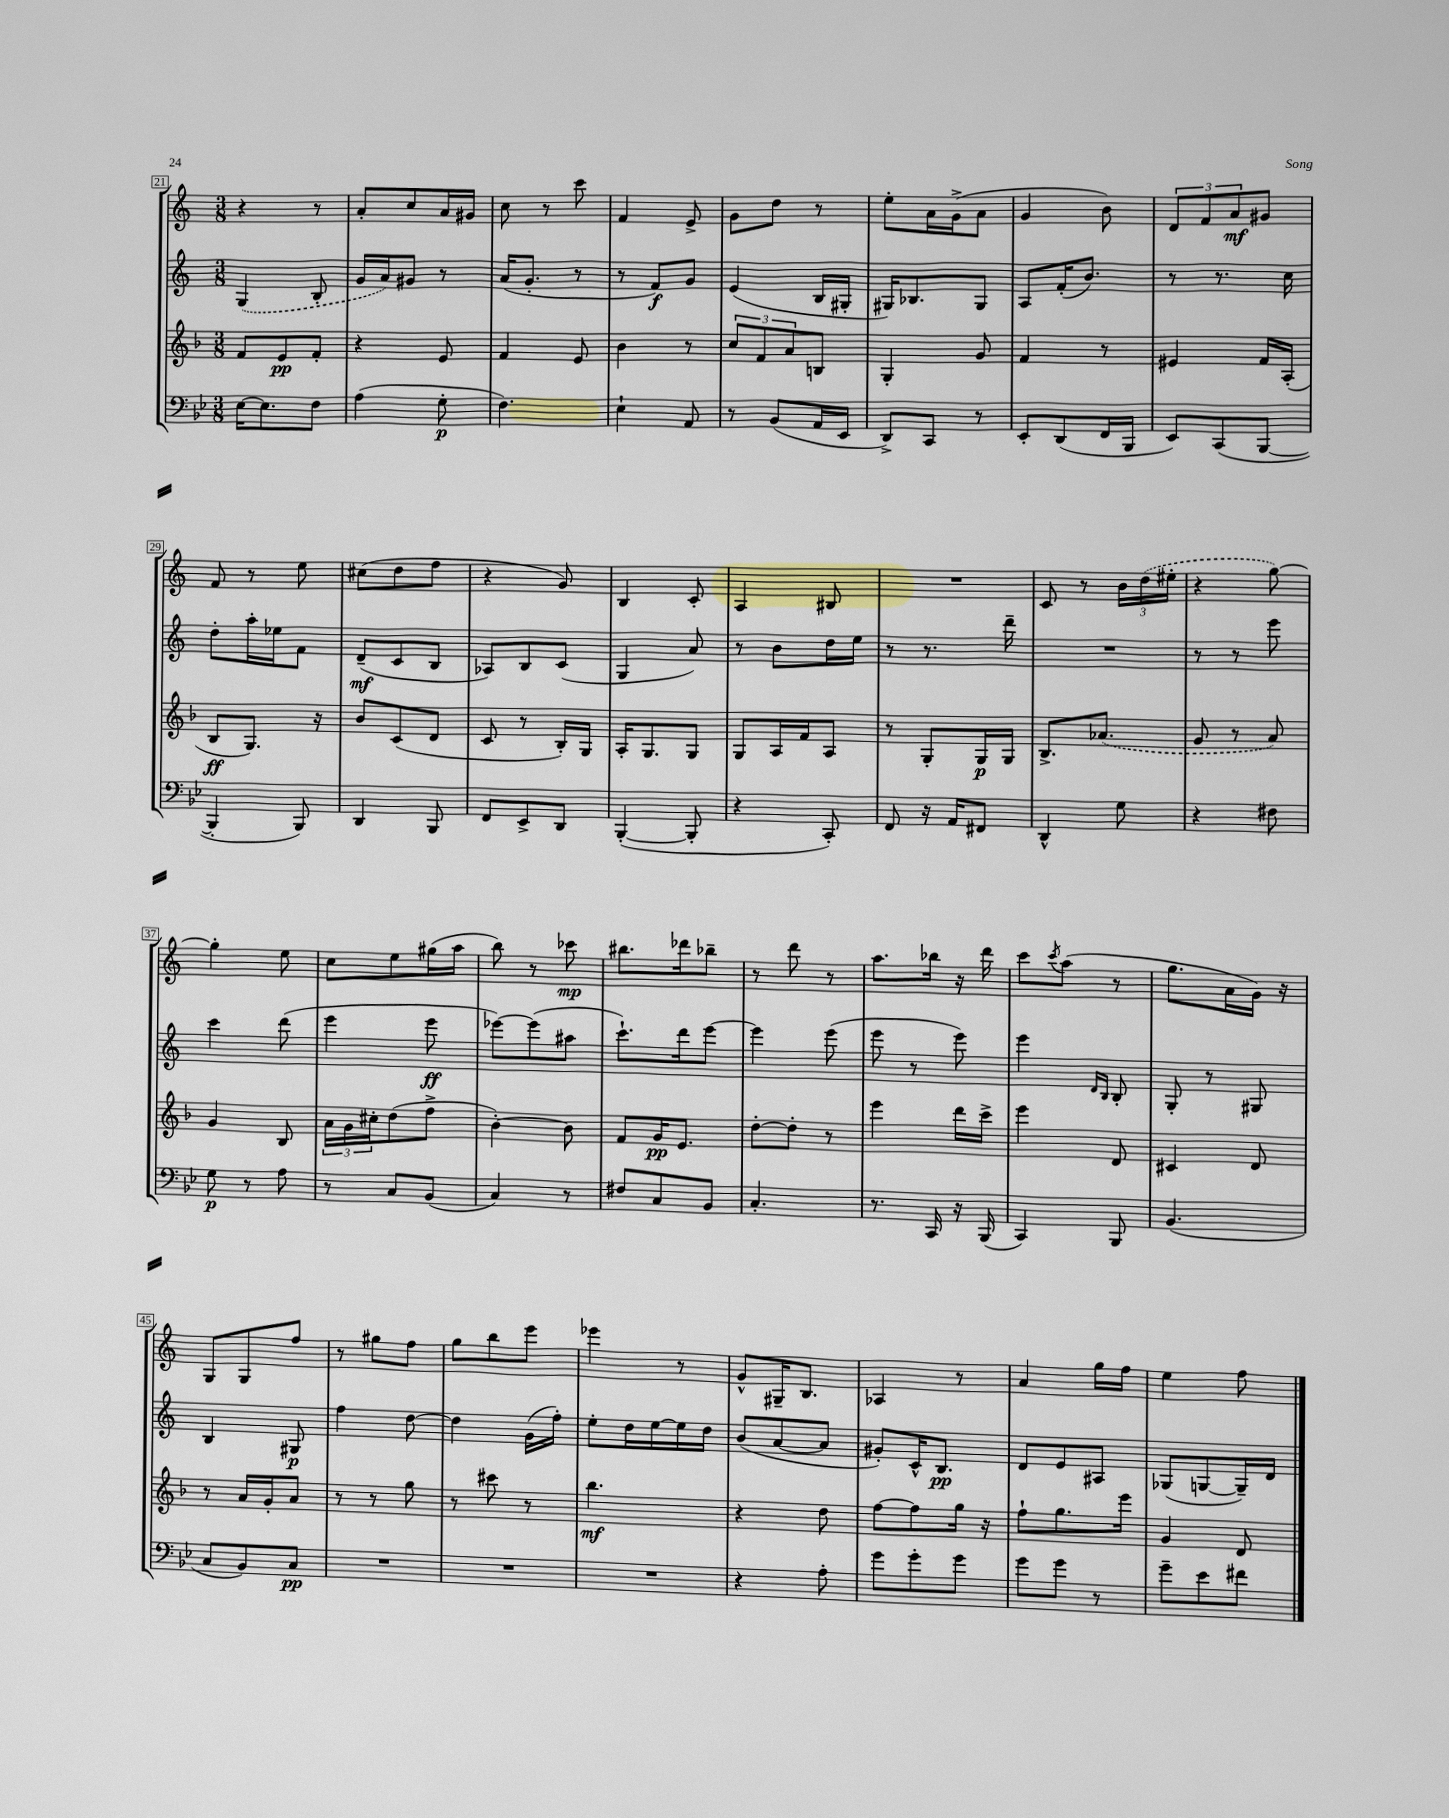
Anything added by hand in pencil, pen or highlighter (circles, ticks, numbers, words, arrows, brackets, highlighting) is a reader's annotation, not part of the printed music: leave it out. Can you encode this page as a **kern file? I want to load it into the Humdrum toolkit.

**kern	**dynam	**kern	**dynam	**kern	**dynam	**kern	**dynam
*part4	*part4	*part3	*part3	*part2	*part2	*part1	*part1
*staff4	*staff4	*staff3	*staff3	*staff2	*staff2	*staff1	*staff1
*clefF4	*	*clefG2	*	*clefG2	*	*clefG2	*
*k[b-e-]	*	*k[b-]	*	*k[]	*	*k[]	*
*M3/8	*	*M3/8	*	*M3/8	*	*M3/8	*
=21	=21	=21	=21	=21	=21	=21	=21
[16E-\KL	.	8f/L	.	(4G/	.	4r	.
8.E-\]	.	.	.	.	.	.	.
.	.	8e/	pp	.	.	.	.
8F\J	.	8f'/J	.	8B'/	.	8r	.
=22	=22	=22	=22	=22	=22	=22	=22
(4A\	.	4r	.	16g/LL	.	8a'/L	.
.	.	.	.	16a/J)	.	.	.
.	.	.	.	8g#X/J	.	8cc/	.
8G'\	p	8e/	.	8r	.	16a/L	.
.	.	.	.	.	.	16g#X/JJ	.
=23	=23	=23	=23	=23	=23	=23	=23
4.F\)	.	4f/	.	(16a/KL	.	8cc\	.
.	.	.	.	8.g'/J	.	.	.
.	.	.	.	.	.	8r	.
.	.	8e/	.	8r	.	8ccc\	.
=24	=24	=24	=24	=24	=24	=24	=24
4E-`\	.	4b-\	.	8r	.	4f/	.
.	.	.	.	8f/L)	f	.	.
8AA/	.	8r	.	8g/J	.	8e^/	.
=25	=25	=25	=25	=25	=25	=25	=25
8r	.	12cc/L	.	(4e/	.	8g\L	.
.	.	12f/	.	.	.	.	.
(8BB-/L	.	.	.	.	.	8dd\J	.
.	.	12a/	.	.	.	.	.
16AA/L	.	8Bn/J	.	16B/LL	.	8r	.
16EE-/JJ	.	.	.	16G#X'/JJ	.	.	.
=26	=26	=26	=26	=26	=26	=26	=26
8DD^/L)	.	4G'/	.	16G#X/KL)	.	8ee'\L	.
.	.	.	.	8.B-X/	.	.	.
8CC/J	.	.	.	.	.	16a\L	.
.	.	.	.	.	.	(16g^\J	.
8r	.	8g/	.	8G#/J	.	8a\J	.
=27	=27	=27	=27	=27	=27	=27	=27
8EE-'/L	.	4f/	.	8A/L	.	4g/	.
(8DD/	.	.	.	(16f'/K	.	.	.
.	.	.	.	8.b/J)	.	.	.
16FF/L	.	8r	.	.	.	8b\)	.
16BBB-/JJ	.	.	.	.	.	.	.
=28	=28	=28	=28	=28	=28	=28	=28
8EE-/L)	.	4e#X/	.	8r	.	12d/L	.
.	.	.	.	.	.	12f/	.
(8CC/	.	.	.	8.r	.	.	.
.	.	.	.	.	.	12a/	mf
[8BBB-/J	.	16f/LL	.	.	.	8g#X/J	.
.	.	(16A'/JJ	.	16cc\	.	.	.
!!LO:LB:g=z
=29	=29	=29	=29	=29	=29	=29	=29
4BBB-'/]	.	8B-/L	ff	8dd'\L	.	8f/	.
.	.	8.G/J)	.	16aa'\L	.	8r	.
.	.	.	.	16ee-X\J	.	.	.
8BBB-/)	.	.	.	8f\J	.	8ee\	.
.	.	16r	.	.	.	.	.
=30	=30	=30	=30	=30	=30	=30	=30
4DD/	.	8b-/L	.	(8d~/L	mf	(8cc#X\L	.
.	.	(8c/	.	8c/	.	8dd\	.
8BBB-/	.	8d/J	.	8B/J	.	8ff\J	.
=31	=31	=31	=31	=31	=31	=31	=31
8FF/L	.	8c/	.	8A-X/L)	.	4r	.
8EE-^/	.	8r	.	8B/	.	.	.
8DD/J	.	16B-'/LL)	.	(8c/J	.	8g/)	.
.	.	16G/JJ	.	.	.	.	.
=32	=32	=32	=32	=32	=32	=32	=32
([4BBB-'/	.	16A'/KL	.	4G/	.	4B/	.
.	.	8.G/	.	.	.	.	.
8BBB-'/]	.	8G/J	.	8a/)	.	8c'/	.
=33	=33	=33	=33	=33	=33	=33	=33
4r	.	8G/L	.	8r	.	4A/	.
.	.	16A/L	.	8b\L	.	.	.
.	.	16f/J	.	.	.	.	.
8CC'/)	.	8A/J	.	16dd\L	.	8B#X/	.
.	.	.	.	16ee\JJ	.	.	.
=34	=34	=34	=34	=34	=34	=34	=34
8FF/	.	8r	.	8r	.	4.r	.
16r	.	8G'/L	.	8.r	.	.	.
16AA/KL	.	.	.	.	.	.	.
8FF#X/J	.	16G/L	p	.	.	.	.
.	.	16G/JJ	.	16ddd~\	.	.	.
=35	=35	=35	=35	=35	=35	=35	=35
4DD^^/	.	8.B-^/L	.	4.r	.	8c/	.
.	.	.	.	.	.	8r	.
.	.	(8.a-X/J	.	.	.	.	.
8G\	.	.	.	.	.	24b\LL	.
.	.	.	.	.	.	(24dd\	.
.	.	.	.	.	.	24ee#X'\JJ	.
=36	=36	=36	=36	=36	=36	=36	=36
4r	.	8g/	.	8r	.	4r	.
.	.	8r	.	8r	.	.	.
8F#X\	.	8a/)	.	8eee\	.	[8gg\)	.
!!LO:LB:g=z
=37	=37	=37	=37	=37	=37	=37	=37
8G\	p	4g/	.	4ccc\	.	4gg'\]	.
8r	.	.	.	.	.	.	.
8A\	.	8B-/	.	(8ddd\	.	8ee\	.
=38	=38	=38	=38	=38	=38	=38	=38
8r	.	24a\LL	.	4eee\	.	8cc\L	.
.	.	24g\	.	.	.	.	.
.	.	24cc#X'\J	.	.	.	.	.
8C/L	.	(8dd\	.	.	.	8ee\	.
(8BB-/J	.	8ff^\J	.	8eee\	ff	(16gg#X\L	.
.	.	.	.	.	.	16aa\JJ	.
=39	=39	=39	=39	=39	=39	=39	=39
4C/)	.	[4b-'\)	.	[8eee-X\L)	.	8bb\)	.
.	.	.	.	(8eee-\]	.	8r	.
8r	.	8b-\]	.	8aa#X\J	.	8ccc-X\	mp
=40	=40	=40	=40	=40	=40	=40	=40
8F#X/L	.	8f/L	.	8.ccc`\L)	.	8.bb#X\L	.
8C/	.	16g/K	pp	.	.	.	.
.	.	8.e/J	.	16ddd\k	.	16ddd-X\k	.
8BB-/J	.	.	.	[8eee\J	.	8bb-X~\J	.
=41	=41	=41	=41	=41	=41	=41	=41
4.C'/	.	[8dd'\L	.	4eee\]	.	8r	.
.	.	8dd'\J]	.	.	.	8ddd\	.
.	.	8r	.	(8eee\	.	8r	.
=42	=42	=42	=42	=42	=42	=42	=42
8.r	.	4eee\	.	8eee\	.	8.aa\L	.
.	.	.	.	8r	.	.	.
16CC/	.	.	.	.	.	16bb-X\Jk	.
16r	.	16ddd\LL	.	8eee\)	.	16r	.
(16BBB-/	.	16ccc^\JJ	.	.	.	16ddd\	.
=43	=43	=43	=43	=43	=43	=43	=43
4CC/)	.	4eee\	.	4eee\	.	8ccc\L	.
.	.	.	.	.	.	8qccc/	.
.	.	.	.	.	.	(8aa\J	.
.	.	.	.	16qqd/LL	.	.	.
.	.	.	.	16qqB/JJ	.	.	.
8BBB-/	.	8d/	.	8B'/	.	8r	.
=44	=44	=44	=44	=44	=44	=44	=44
(4.BB-/	.	4c#X/	.	8G'/	.	8.gg\L	.
.	.	.	.	8r	.	.	.
.	.	.	.	.	.	16a\L	.
.	.	8d/	.	8G#X/	.	16g\JJ)	.
.	.	.	.	.	.	16r	.
!!LO:LB:g=z
=45	=45	=45	=45	=45	=45	=45	=45
8C/L	.	8r	.	4B/	.	8G/L	.
8BB-/)	.	16a/LL	.	.	.	8G/	.
.	.	16g'/J	.	.	.	.	.
8C/J	pp	8a/J	.	8G#X/	p	8ff/J	.
=46	=46	=46	=46	=46	=46	=46	=46
4.r	.	8r	.	4ff\	.	8r	.
.	.	8r	.	.	.	8gg#X\L	.
.	.	8gg\	.	[8dd\	.	8ff\J	.
=47	=47	=47	=47	=47	=47	=47	=47
4.r	.	8r	.	4dd\]	.	8gg\L	.
.	.	8ccc#X\	.	.	.	8bb\	.
.	.	8r	.	(16g\LL	.	8eee\J	.
.	.	.	.	16ff'\JJ)	.	.	.
=48	=48	=48	=48	=48	=48	=48	=48
4.r	.	4.bb-\	mf	8ee'\L	.	4eee-X\	.
.	.	.	.	16dd\L	.	.	.
.	.	.	.	[16ee\	.	.	.
.	.	.	.	16ee\]	.	8r	.
.	.	.	.	16dd\JJ	.	.	.
=49	=49	=49	=49	=49	=49	=49	=49
4r	.	4r	.	(8b/L	.	8g^^/L	.
.	.	.	.	[8a/	.	16G#X~/K	.
.	.	.	.	.	.	8.B/J	.
8A'\	.	8dd\	.	8a/J]	.	.	.
=50	=50	=50	=50	=50	=50	=50	=50
8g\L	.	[8ff\L	.	8g#X'/L)	.	4A-X/	.
8g'\	.	8ff\]	.	16c^^/K	.	.	.
.	.	.	.	8.B/J	pp	.	.
8g\J	.	16gg\Jk	.	.	.	8r	.
.	.	16r	.	.	.	.	.
=51	=51	=51	=51	=51	=51	=51	=51
8g\L	.	8ff`\L	.	8d/L	.	4a/	.
8g\J	.	8.gg\	.	8e/	.	.	.
8r	.	.	.	8A#X/J	.	16gg\LL	.
.	.	16eee\Jk	.	.	.	16ff\JJ	.
=52	=52	=52	=52	=52	=52	=52	=52
8g~\L	.	4g/	.	(8G-X/L	.	4ee\	.
8e-\	.	.	.	[8Gn/	.	.	.
8f#X\J	.	8d/	.	16G~/L])	.	8ff\	.
.	.	.	.	16d/JJ	.	.	.
==	==	==	==	==	==	==	==
*-	*-	*-	*-	*-	*-	*-	*-
